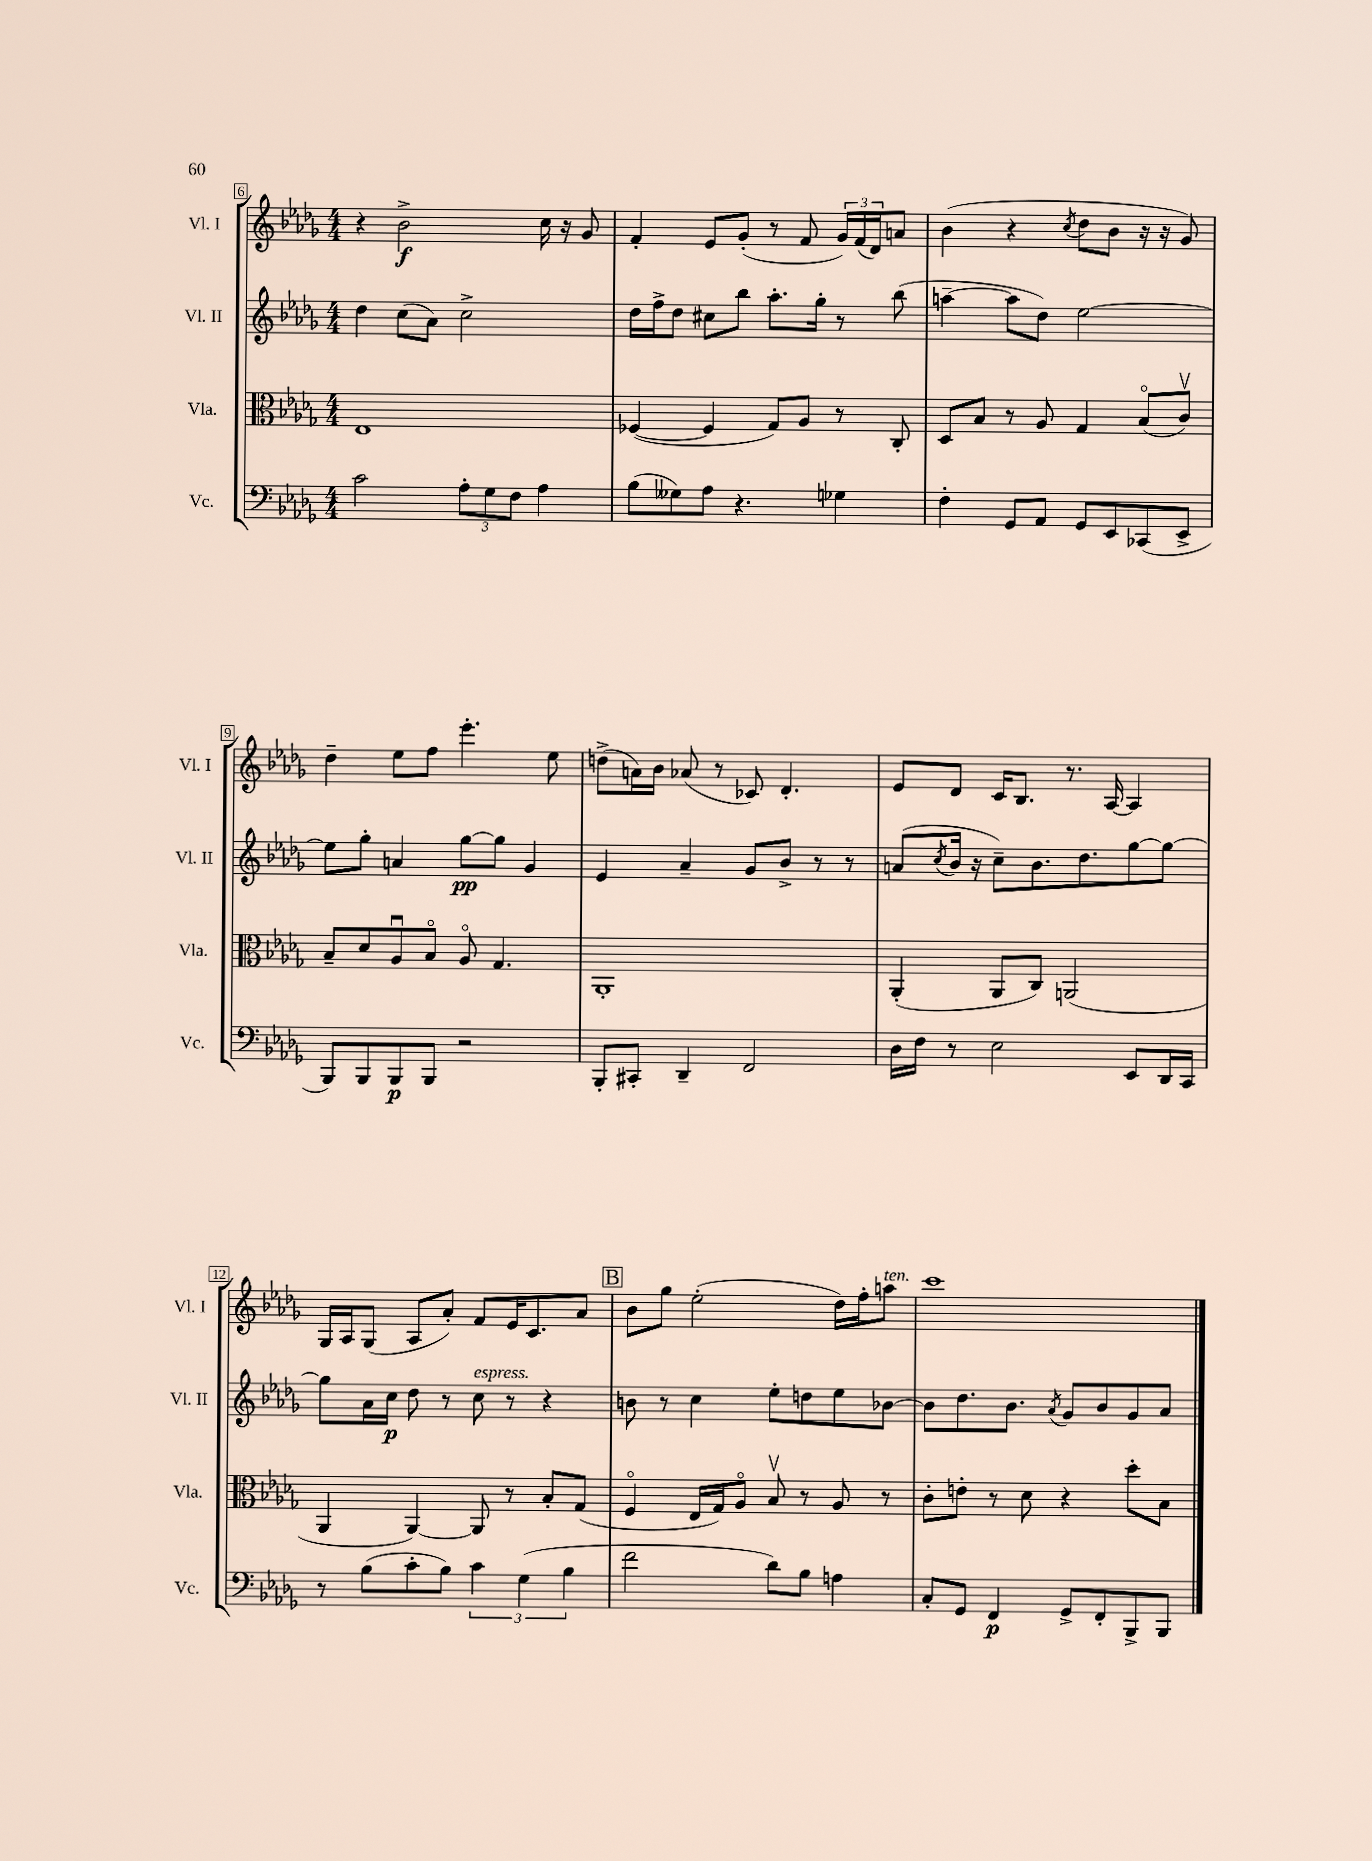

**kern	**dynam	**kern	**kern	**dynam	**kern	**dynam
*part4	*part4	*part3	*part2	*part2	*part1	*part1
*staff4	*staff4	*staff3	*staff2	*staff2	*staff1	*staff1
*I"Vc.	*	*I"Vla.	*I"Vl. II	*	*I"Vl. I	*
*I'Vc.	*	*I'Vla.	*I'Vl. II	*	*I'Vl. I	*
*clefF4	*	*clefC3	*clefG2	*	*clefG2	*
*k[b-e-a-d-g-]	*	*k[b-e-a-d-g-]	*k[b-e-a-d-g-]	*	*k[b-e-a-d-g-]	*
*M4/4	*	*M4/4	*M4/4	*	*M4/4	*
=6	=6	=6	=6	=6	=6	=6
2c\	.	1E-	4dd-\	.	4r	.
.	.	.	(8cc\L	.	2b-^\	f
.	.	.	8a-\J)	.	.	.
12A-'\L	.	.	2cc^\	.	.	.
12G-\	.	.	.	.	.	.
12F\J	.	.	.	.	.	.
4A-\	.	.	.	.	16cc\	.
.	.	.	.	.	16r	.
.	.	.	.	.	8g-/	.
=7	=7	=7	=7	=7	=7	=7
(8B-\L	.	([4F-X/	16dd-\LL	.	4f'/	.
.	.	.	16ff^\J	.	.	.
8G--X\)	.	.	8dd-\J	.	.	.
8A-\J	.	4F-/]	8cc#X\L	.	8e-/L	.
4.r	.	.	8bb-\J	.	(8g-'/J	.
.	.	8G-/L)	8.aa-'\L	.	8r	.
.	.	8A-/J	.	.	8f/	.
.	.	.	16gg-'\Jk	.	.	.
4G-X\	.	8r	8r	.	24g-/LL)	.
.	.	.	.	.	(24f/	.
.	.	.	.	.	24d-/J)	.
.	.	8C'/	(8bb-\	.	8an/J	.
=8	=8	=8	=8	=8	=8	=8
4F'\	.	8D-/L	[4aan~\	.	(4b-\	.
.	.	8B-/J	.	.	.	.
8GG-/L	.	8r	8aa\L]	.	4r	.
8AA-/J	.	8A-/	8dd-\J)	.	.	.
.	.	.	.	.	8qcc/	.
8GG-/L	.	4G-/	[2ee-\	.	8dd-\L	.
8EE-/	.	.	.	.	8b-\J	.
(8CC-X/	.	(8B-/L	.	.	16r	.
.	.	.	.	.	16r	.
8EE-^/J	.	8cv/J)	.	.	8g-/)	.
!!LO:LB:g=z
=9	=9	=9	=9	=9	=9	=9
8BBB-/L)	.	8B-~/L	8ee-\L]	.	4dd-~\	.
8BBB-/	.	8d-/	8gg-'\J	.	.	.
8BBB-/	p	8A-u/	4an/	.	8ee-\L	.
8BBB-/J	.	8B-/J	.	.	8ff\J	.
2r	.	8A-/	[8gg-\L	pp	4.eee-'\	.
.	.	4.G-/	8gg-\J]	.	.	.
.	.	.	4g-/	.	.	.
.	.	.	.	.	8ee-\	.
=10	=10	=10	=10	=10	=10	=10
8BBB-'/L	.	1AA-'	4e-/	.	(8ddn^\L	.
8CC#X'/J	.	.	.	.	16an\L)	.
.	.	.	.	.	16b-\JJ	.
4DD-~/	.	.	4a-~/	.	(8a-X/	.
.	.	.	.	.	8r	.
2FF/	.	.	8g-/L	.	8c-X/)	.
.	.	.	8b-^/J	.	4.d-'/	.
.	.	.	8r	.	.	.
.	.	.	8r	.	.	.
=11	=11	=11	=11	=11	=11	=11
16D-\LL	.	(4AA-'/	(8an/L	.	8e-/L	.
16F\JJ	.	.	.	.	.	.
.	.	.	8qcc/	.	.	.
8r	.	.	16b-/Jk	.	8d-/J	.
.	.	.	16r	.	.	.
2E-\	.	8AA-/L	8cc~\L)	.	16c/KL	.
.	.	.	.	.	8.B-/J	.
.	.	8C/J)	8.b-\	.	.	.
.	.	(2AAn/	.	.	8.r	.
.	.	.	8.dd-\	.	.	.
.	.	.	.	.	[16A-/	.
8EE-/L	.	.	[8gg-\	.	4A-/]	.
16DD-/L	.	.	8gg-\J_	.	.	.
16CC/JJ	.	.	.	.	.	.
!!LO:LB:g=z
=12	=12	=12	=12	=12	=12	=12
8r	.	4AA-/	8gg-\L]	.	16G-/LL	.
.	.	.	.	.	16A-/J	.
(8B-\L	.	.	16a-\L	.	(8G-/J	.
.	.	.	16cc\JJ	p	.	.
8c'\	.	[4AA-/)	8dd-\	.	8A-/L	.
8B-\J)	.	.	8r	.	8a-'/J)	.
!	!	!	!LO:TX:a:i:t=espress.	!	!	!
6c\	.	8AA-/]	8cc\	.	8f/L	.
.	.	8r	8r	.	16e-/K	.
(6G-\	.	.	.	.	.	.
.	.	.	.	.	8.c/	.
.	.	8B-'/L	4r	.	.	.
6B-\	.	.	.	.	.	.
.	.	(8G-/J	.	.	8a-/J	.
!!LO:REH:place=s1:t=B
=13	=13	=13	=13	=13	=13	=13
2f\	.	4F/	8bn\	.	8b-\L	.
.	.	.	8r	.	8gg-\J	.
.	.	16E-/LL	4cc\	.	(2ee-'\	.
.	.	16G-/J)	.	.	.	.
.	.	8A-/J	.	.	.	.
8d-\L)	.	8B-v/	8ee-'\L	.	.	.
8B-\J	.	8r	8ddn\	.	.	.
4An\	.	8A-/	8ee-\	.	16dd-\LL)	.
.	.	.	.	.	16ff'\J	.
!	!	!	!	!	!LO:TX:a:i:t=ten.	!
.	.	8r	[8b-X\J	.	8aan\J	.
=14	=14	=14	=14	=14	=14	=14
8C'/L	.	8c'\L	8b-\L]	.	1ccc	.
8GG-/J	.	8en'\J	8.dd-\	.	.	.
4FF/	p	8r	.	.	.	.
.	.	.	8.b-\J	.	.	.
.	.	8d-\	.	.	.	.
.	.	.	8qa-/	.	.	.
8GG-^/L	.	4r	8g-/L	.	.	.
8FF'/	.	.	8b-/	.	.	.
8BBB-^/	.	8dd-'\L	8g-/	.	.	.
8BBB-/J	.	8B-\J	8a-/J	.	.	.
==	==	==	==	==	==	==
*-	*-	*-	*-	*-	*-	*-
